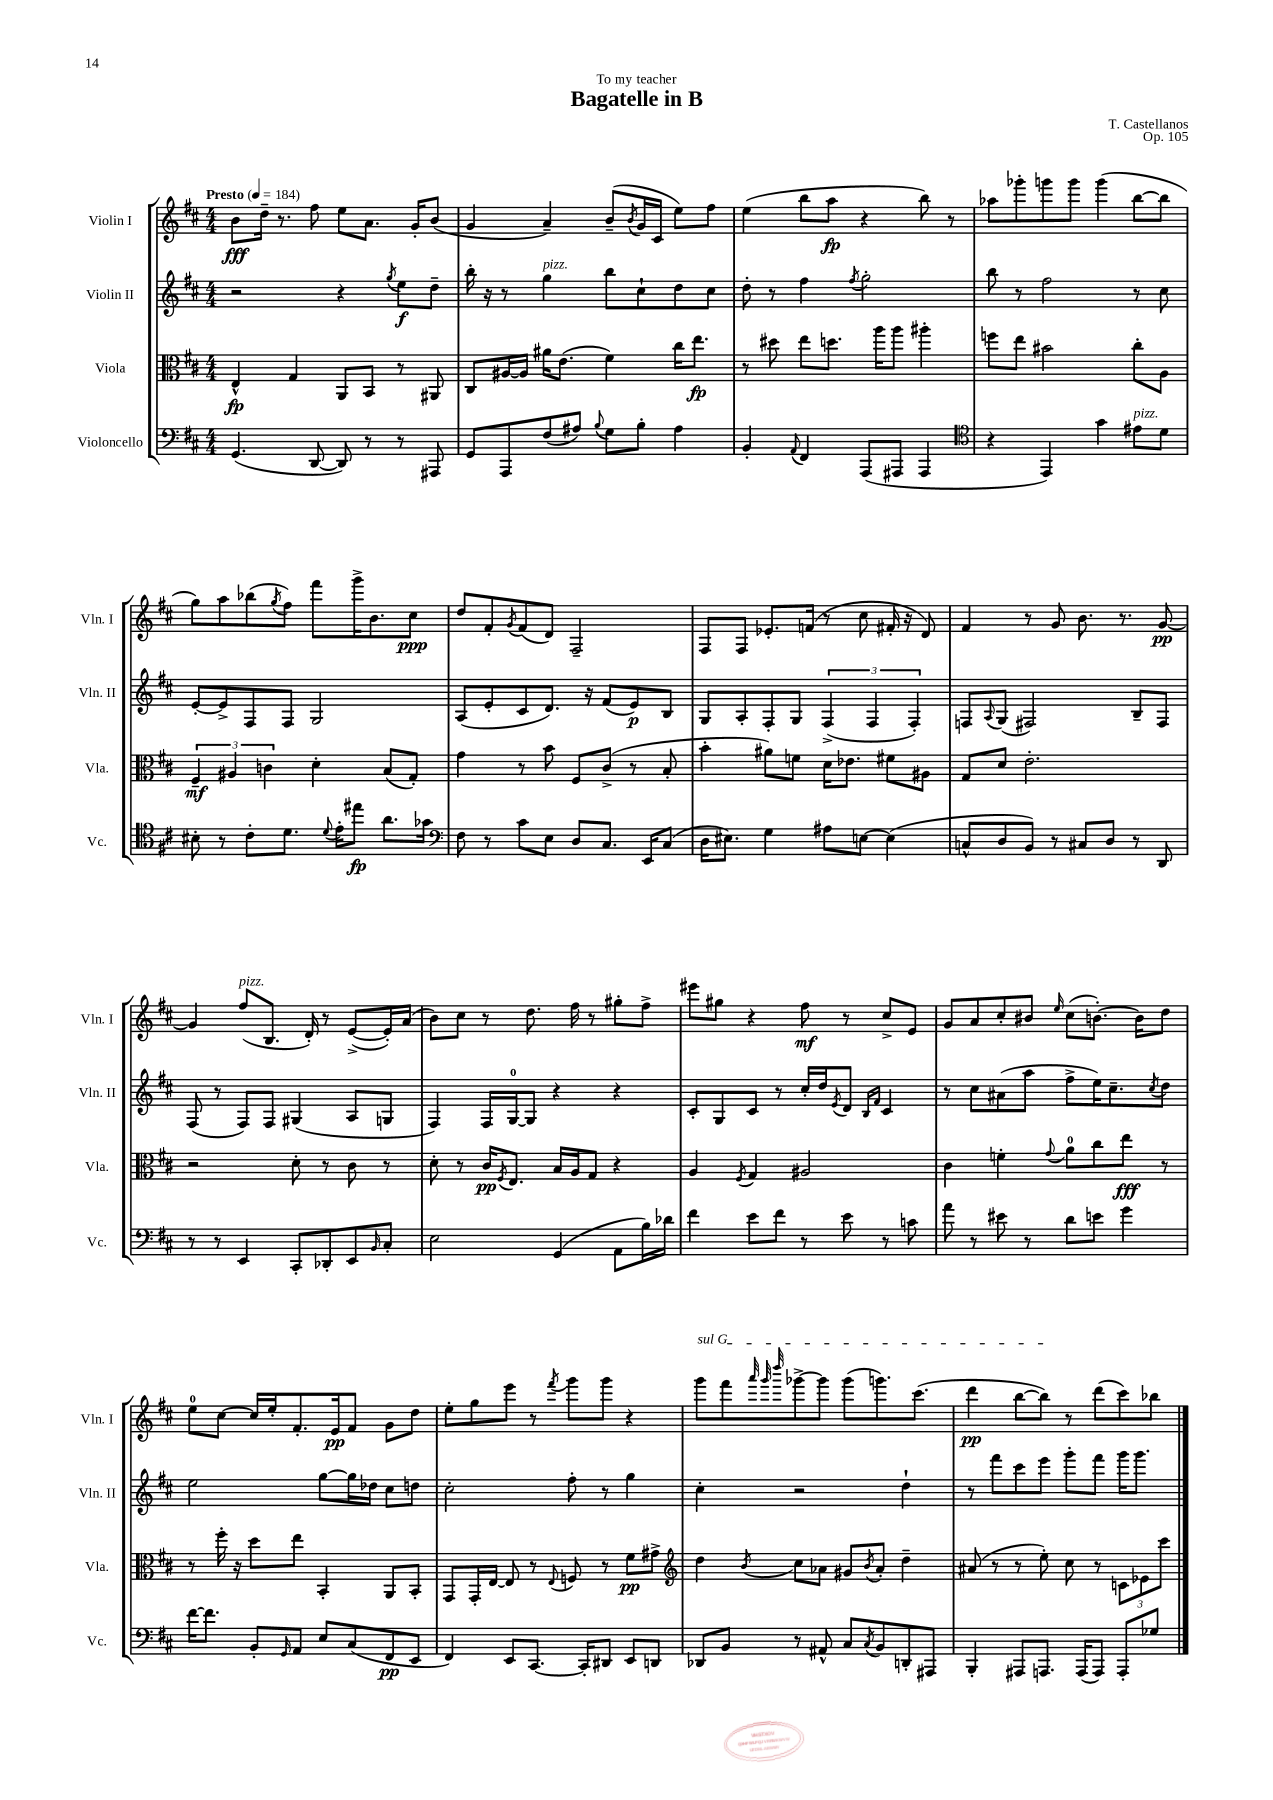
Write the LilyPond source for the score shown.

\header { title = "Bagatelle in B" composer = "T. Castellanos" dedication = "To my teacher" opus = "Op. 105" }
<<
\new StaffGroup <<
\new Staff = "s0" \with { instrumentName = "Violin I" shortInstrumentName = "Vln. I" } {
    \clef treble \key d \major \numericTimeSignature \time 4/4 \tempo "Presto" 4 = 184
    b'8\fff d''16-- r8. fis''8 e''8 a'8. g'16-. b'8( |
    g'4 a'4--) b'8--( \acciaccatura { b'8 } g'16 cis'16 e''8) fis''8 |
    e''4( b''8 a''8\fp r4 b''8) r8 |
    aes''8 ges'''8-. g'''8 g'''8 g'''4( b''8~ b''8 |
    g''8) a''8 bes''8( \acciaccatura { g''8 } fis''8) fis'''8 g'''16-> b'8. cis''8\ppp |
    d''8 fis'8-. \acciaccatura { g'8 } fis'8( d'8) fis2-- |
    fis8 fis8 ees'8.-. f'16( r8 cis''8 fis'16-. r16 d'8) |
    fis'4 r8 g'8 b'8. r8. g'8~\pp |
    g'4 fis''8^\markup { \italic "pizz." }( b8. d'16-.) r8 e'8~->( e'16-.) a'16( |
    b'8) cis''8 r8 d''8. fis''16 r8 gis''8-. fis''8-> |
    eis'''8 gis''8 r4 fis''8\mf r8 cis''8-> e'8 |
    g'8 a'8 cis''8-. bis'8 \grace { e''16 } cis''8( b'8.~-.) b'16 d''8 |
    e''8-0 cis''8~ cis''16 e''16-. fis'8.-. e'16\pp fis'8 g'8 d''8 |
    e''8-. g''8 e'''8 r8 \acciaccatura { fis'''8 } g'''8 g'''8 r4 |
    \once \override TextSpanner.bound-details.left.text = \markup { \italic "sul G" } g'''8\startTextSpan fis'''8 \grace { a'''32 g'''32 d''''32 } ges'''8~-> ges'''8 ges'''8( g'''8.) cis'''8.( |
    d'''4\pp b''8~ b''8\stopTextSpan) r8 d'''8( cis'''8) bes''8 \bar "|." |
}
\new Staff = "s1" \with { instrumentName = "Violin II" shortInstrumentName = "Vln. II" } {
    \clef treble \key d \major \numericTimeSignature \time 4/4
    r2 r4 \acciaccatura { g''8 } e''8\f d''8-- |
    b''16-. r16 r8 g''4^\markup { \italic "pizz." } b''8 cis''8-! d''8 cis''8 |
    d''8-. r8 fis''4 \acciaccatura { fis''8 } g''2-. |
    b''8 r8 fis''2 r8 cis''8 |
    e'8~-. e'8-> fis8 fis8 g2 |
    a8( e'8-. cis'8 d'8.) r16 fis'8( e'8\p) b8 |
    g8 a8-. fis8-. g8 \tuplet 3/2 { fis4->( fis4 fis4-.) } |
    f8 \appoggiatura { a8 } g8( fis2) b8-- fis8 |
    fis8( r8 fis8) fis8 gis4( a8 g8 |
    fis4) fis16 g16-0~ g8 r4 r4 |
    cis'8-. g8 cis'8 r8 cis''16-. d''16 \acciaccatura { e'8 } d'8 \grace { b16 fis'16 } cis'4 |
    r8 cis''8 ais'8( a''8 fis''8-> e''16) cis''8.-- \acciaccatura { cis''8 } d''8 |
    e''2 g''8~ g''16 des''16 cis''8 d''8 |
    cis''2-. fis''8-. r8 g''4 |
    cis''4-. r2 d''4-! |
    r8 fis'''8 cis'''8 e'''8 g'''8-. fis'''8 g'''16 g'''8. \bar "|." |
}
\new Staff = "s2" \with { instrumentName = "Viola" shortInstrumentName = "Vla." } {
    \clef alto \key d \major \numericTimeSignature \time 4/4
    e4-^\fp g4 a,8 b,8 r8 ais,8 |
    cis8 ais16~ ais16 ais'16 e'8.( fis'4) cis''16 e''8.\fp |
    r8 dis''8 e''8 d''8. a''16 a''8 ais''4-. |
    f''8 e''8 bis'2 cis''8-. a8 |
    \tuplet 3/2 { fis4--\mf ais4 c'4 } d'4-. b8( g8-.) |
    g'4 r8 b'8 fis8 cis'8->( r8 b8-. |
    b'4-. ais'8) f'8 d'16 ees'8. fis'8 ais8 |
    g8 d'8 e'2.-. |
    r2 d'8-. r8 cis'8 r8 |
    d'8-. r8 cis'16\pp \acciaccatura { fis8 } e8. b16 a16 g8 r4 |
    a4 \acciaccatura { fis8 } g4 ais2 |
    cis'4 f'4-. \appoggiatura { g'8 } a'8-0 cis''8 e''8\fff r8 |
    r8 fis''16-. r16 d''8 e''8 b,4-. a,8 b,8-. |
    g,8 g,16-. e16~ e8 r8 \appoggiatura { e8 } f8 r8 fis'8\pp gis'8-> |
    \clef treble d''4 \acciaccatura { b'8 } cis''8 aes'8 gis'8 \acciaccatura { b'8 } aes'8-. d''4-- |
    ais'8( r8 r8 e''8-.) cis''8 r8 \tuplet 3/2 { c'8 ees'8 cis'''8 } \bar "|." |
}
\new Staff = "s3" \with { instrumentName = "Violoncello" shortInstrumentName = "Vc." } {
    \clef bass \key d \major \numericTimeSignature \time 4/4
    g,4.( d,8~ d,8) r8 r8 ais,,8 |
    g,8 a,,8 fis8( ais8) \appoggiatura { b8 } g8 b8-. ais4 |
    b,4-. \appoggiatura { a,8 } fis,4 a,,8( ais,,8 ais,,4 |
    \clef tenor r4 e,4) g'4 eis'8^\markup { \italic "pizz." } d'8 |
    bis8-. r8 cis'8-. d'8. \appoggiatura { d'8 } e'16-. eis''8\fp a'8. ges'16 |
    \clef bass fis8 r8 cis'8 e8 d8 cis8. e,16 cis8( |
    d16 eis8.) g4 ais8 e8~ e4( |
    c8-^ d8 b,8) r8 cis8 d8 r8 d,8 |
    r8 r8 e,4 cis,8-. des,8-. e,8 \grace { b,16 } cis8-. |
    e2 g,4( a,8 b16) des'16 |
    fis'4 e'8 fis'8 r8 e'8 r8 c'8 |
    a'8 r8 eis'8 r8 d'8 e'8 g'4 |
    fis'16~ fis'8. b,8-. \grace { g,16 } a,8 e8 cis8( fis,8\pp e,8 |
    fis,4) e,8 cis,8.~ cis,16-. dis,8 e,8 d,8 |
    des,8 b,8 r8 ais,8-^ cis8 \acciaccatura { cis8 } b,8 d,8-. ais,,8 |
    b,,4-. ais,,8 a,,8. a,,16( a,,8) a,,8-. ges8 \bar "|." |
}
>>
>>
\layout { \context { \Score \remove "Bar_number_engraver" } }
